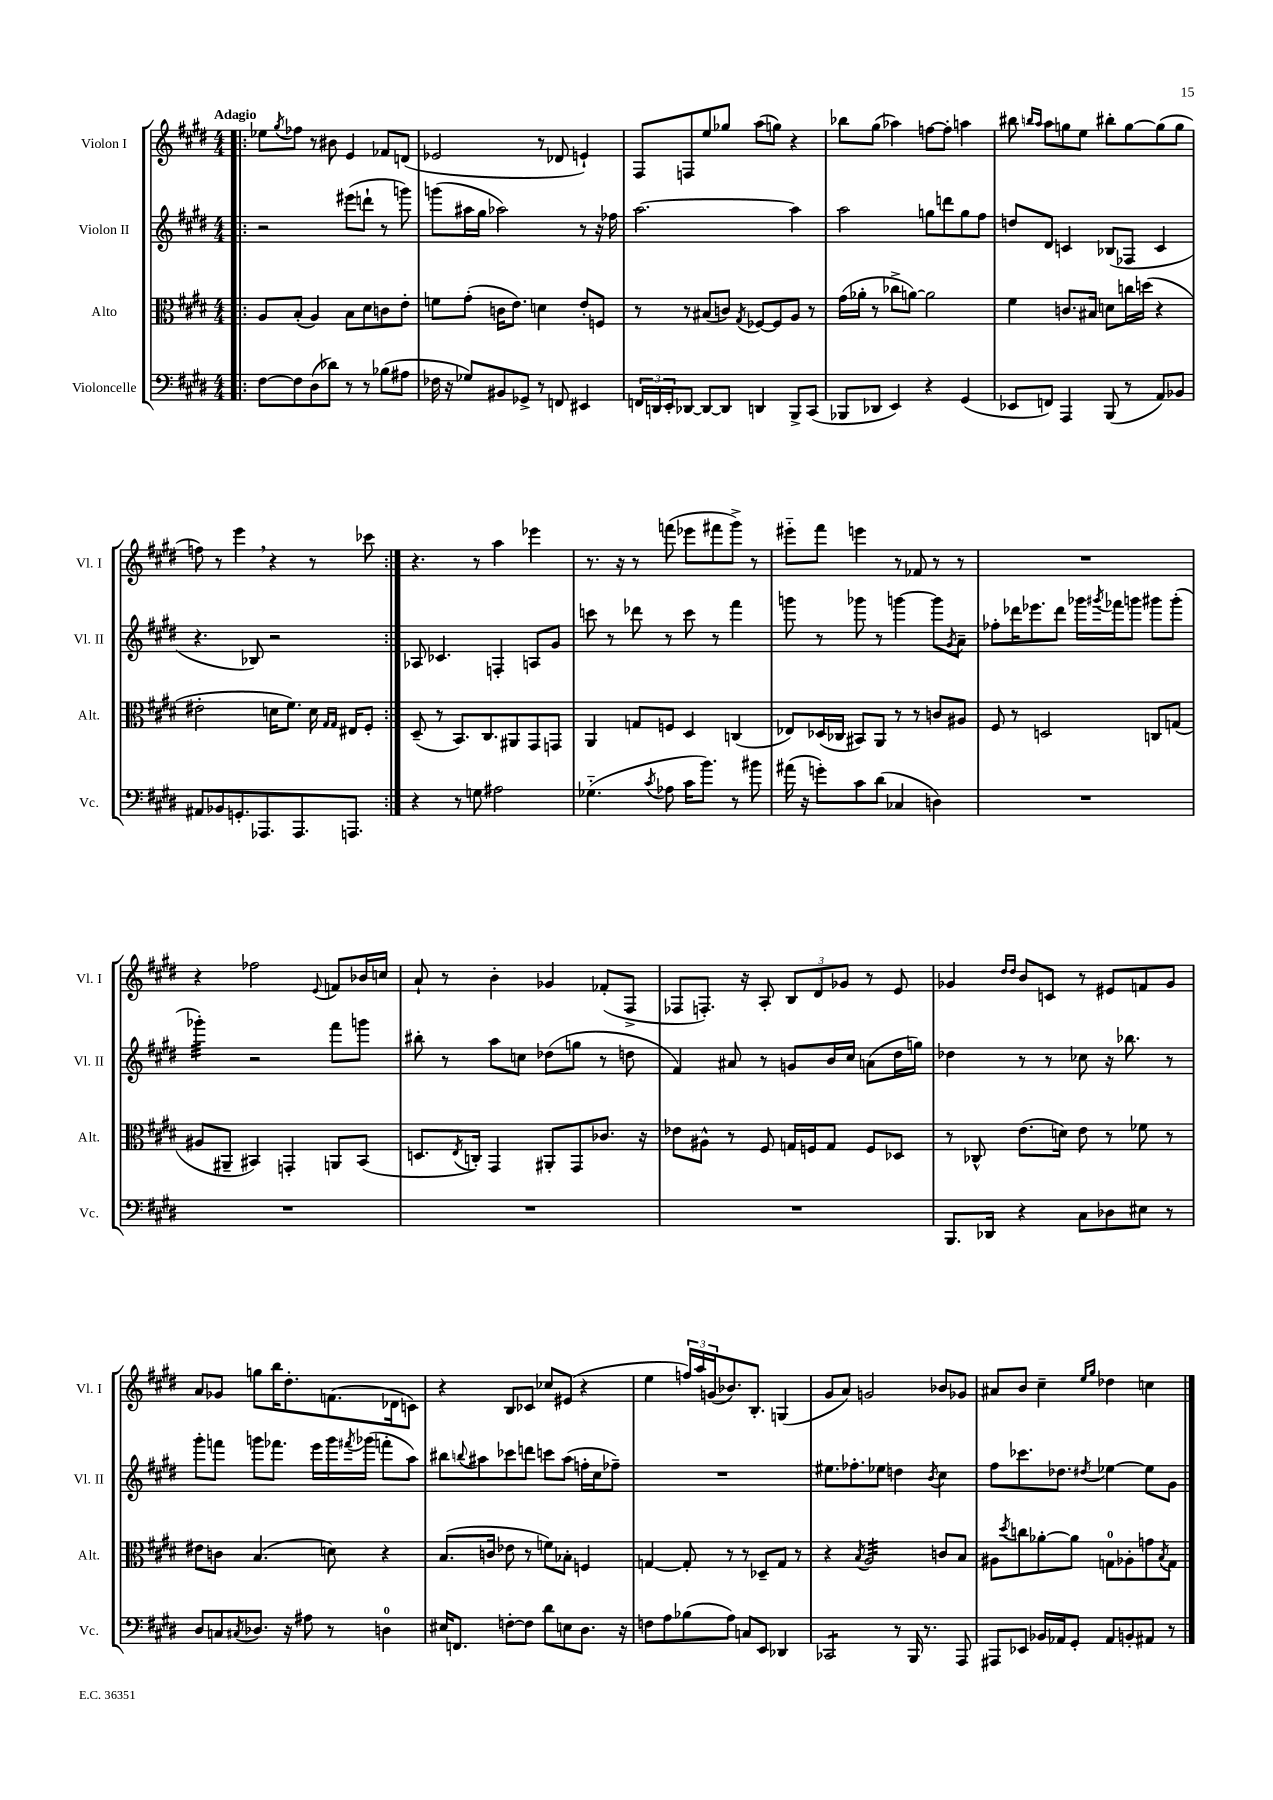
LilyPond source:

<<
\new StaffGroup <<
\new Staff = "s0" \with { instrumentName = "Violon I" shortInstrumentName = "Vl. I" } {
    \clef treble \key e \major \numericTimeSignature \time 4/4 \tempo "Adagio"
    \repeat volta 2 { \bar ".|:" ees''8 \acciaccatura { gis''8 } fes''8 r8 bis'8 e'4 fes'8 d'8( |
    ees'2 r8 des'8 e'4-!) |
    fis8 f8 e''8 ges''8 a''8( g''8) r4 |
    bes''8 gis''8( aes''4) f''8~ f''8-. a''4 |
    bis''8 \grace { b''16 a''16 } a''8 g''8 e''8 bis''8-. g''8~ g''8( g''8 |
    f''8) r8 e'''4 \breathe r4 r8 ces'''8 | }
    r4. r8 a''4 ees'''4 |
    r8. r16 r8 f'''8( ees'''8 fis'''8 gis'''8->) r8 |
    eis'''8-_ fis'''8 e'''4 r8 fes'8 r8 r8 |
    R1 |
    r4 fes''2 \appoggiatura { e'8 } f'8 bes'16 c''16 |
    a'8-! r8 b'4-. ges'4 fes'8-.( fis8-> |
    fes8 f8.-.) r16 a8-. \tuplet 3/2 { b8 dis'8 ges'8 } r8 e'8 |
    ges'4 \grace { dis''16 dis''16 } b'8 c'8 r8 eis'8 f'8 ges'8 |
    a'8 ges'8 g''8 b''16 dis''8.-. f'8.( des'16 c'8) |
    r4 b8 ces'8 ces''8 eis'8( r4 |
    e''4 \tuplet 3/2 { f''16) a''16 g'16( } bes'8.) b8.-. g4( |
    gis'8 a'8) g'2 bes'8 ges'8 |
    ais'8 b'8 cis''4-- \grace { e''16 gis''16 } des''4 c''4 \bar "|." |
}
\new Staff = "s1" \with { instrumentName = "Violon II" shortInstrumentName = "Vl. II" } {
    \clef treble \key e \major \numericTimeSignature \time 4/4
    \repeat volta 2 { \bar ".|:" r2 eis'''8( d'''8-! r8 g'''8) |
    g'''8( ais''16 gis''16 aes''2) r8 r16 fes''16 |
    a''2.~ a''4 |
    a''2 g''8 d'''8 g''8 fis''8 |
    d''8 dis'8 c'4 bes8( fes8 c'4 |
    r4. bes8) r2 | }
    aes8 ces'4. f4-. a8 gis'8 |
    c'''8 r8 des'''8 r8 c'''8 r8 fis'''4 |
    g'''8 r8 ges'''8 r8 g'''4~ g'''8 \acciaccatura { gis'8 } a'8-- |
    fes''8-. des'''16 ees'''8. des'''8 ges'''16 \acciaccatura { gis'''8 } fes'''16 g'''8 gis'''8 gis'''8-.( |
    ges'''4:32-.) r2 fis'''8 g'''8 |
    bis''8-. r8 a''8 c''8 des''8( g''8 r8 d''8 |
    fis'4) ais'8 r8 g'8 b'16 cis''16 a'8( dis''16 g''16) |
    des''4 r8 r8 ces''8 r16 bes''8. r8 |
    gis'''8-. f'''8 g'''8 fes'''8. e'''16 g'''16 \acciaccatura { fis'''8 } ges'''16( f'''8-. a''8) |
    bis''8 \appoggiatura { b''8 } ais''8 ces'''8 d'''8 c'''8 ais''8( f''16-. cis''16 fes''8--) |
    R1 |
    eis''8. fes''8.-. ees''8 d''4 \acciaccatura { b'8 } cis''4 |
    fis''8 ces'''8. des''8. \acciaccatura { dis''8 } ees''4~ ees''8 gis'8 \bar "|." |
}
\new Staff = "s2" \with { instrumentName = "Alto" shortInstrumentName = "Alt." } {
    \clef alto \key e \major \numericTimeSignature \time 4/4
    \repeat volta 2 { \bar ".|:" a8 b8-.( a4) b8 dis'8 c'8 e'8-. |
    f'8 gis'8-.( c'16 e'8.) d'4 e'8-. f8 |
    r8 r8 bis8( c'8) \acciaccatura { gis8 } fes8~ fes8 a8 r8 |
    gis'16( aes'16-. r8 ces''8-> a'8~) a'2 |
    fis'4 c'8. bis16 d'8 c''16 d''16( r4 |
    eis'2-. d'16 fis'8.) d'16 \grace { gis16 gis16 } eis16 fis8-. | }
    dis8--( r8 b,8.) cis8. ais,8 gis,8 g,8 |
    a,4 g8 f8 dis4 c4( |
    ees8) des16( ces16 bis,8) a,8 r8 r8 c'8 ais8 |
    fis8 r8 d2 c8 g8( |
    ais8 ais,8-- bis,4) g,4-. a,8 bis,8( |
    d8. \acciaccatura { e8 } c16-.) gis,4 ais,8-. gis,8 ces'8. r16 |
    ees'8 ais8-^ r8 fis8 g16 f16 g8 f8 des8 |
    r8 ces8-^ e'8.( d'16) e'8 r8 fes'8 r8 |
    eis'8 c'8 b4.( d'8) r4 |
    b8.( c'16 ees'8 r8 f'8) bes8-. f4 |
    g4~ g8-. r8 r8 des8-- g8 r8 |
    r4 \acciaccatura { b8 } a2:32 c'8 b8 |
    ais8 \acciaccatura { dis''8 } c''8 aes'8~-. aes'8 g8-0 aes8-. g'8 \acciaccatura { b8 } g8 \bar "|." |
}
\new Staff = "s3" \with { instrumentName = "Violoncelle" shortInstrumentName = "Vc." } {
    \clef bass \key e \major \numericTimeSignature \time 4/4
    \repeat volta 2 { \bar ".|:" fis8~ fis8 dis8( des'8) r8 r8 bes8( ais8 |
    fes16 r16 ges8) bis,8 ges,8-> r8 f,8 eis,4 |
    \tuplet 3/2 { f,16 d,16 e,16-. } des,8~ des,8~ des,8 d,4 b,,8-> cis,8( |
    bes,,8 des,8 e,4) r4 gis,4( |
    ees,8 f,8) a,,4 b,,8( r8 a,8) bes,8 |
    ais,8 bes,8 g,8.-. aes,,8. aes,,8. a,,8. | }
    r4 r8 g8 ais2 |
    ges4.-_( \acciaccatura { cis'8 } aes8 cis'16 b'8.) r8 bis'8 |
    ais'16( r16 g'8-.) cis'8 dis'8( ces4 d4) |
    R1 |
    R1 |
    R1 |
    R1 |
    b,,8. des,16 r4 cis8 des8 eis8 r8 |
    dis8 c8 \acciaccatura { cis8 } des8. r16 ais8 r8 d4-0 |
    eis16 f,8. f8~-. f8 dis'8 e8 dis8. r16 |
    f8 a8 bes8( a8) c8 e,8 des,4 |
    ces,2:8 r8 b,,16 r8. a,,8 |
    ais,,8 ees,8 bes,16 aes,16 gis,8-. aes,8 b,8-. ais,8 r8 \bar "|." |
}
>>
>>
\layout { \context { \Score \remove "Bar_number_engraver" } }
